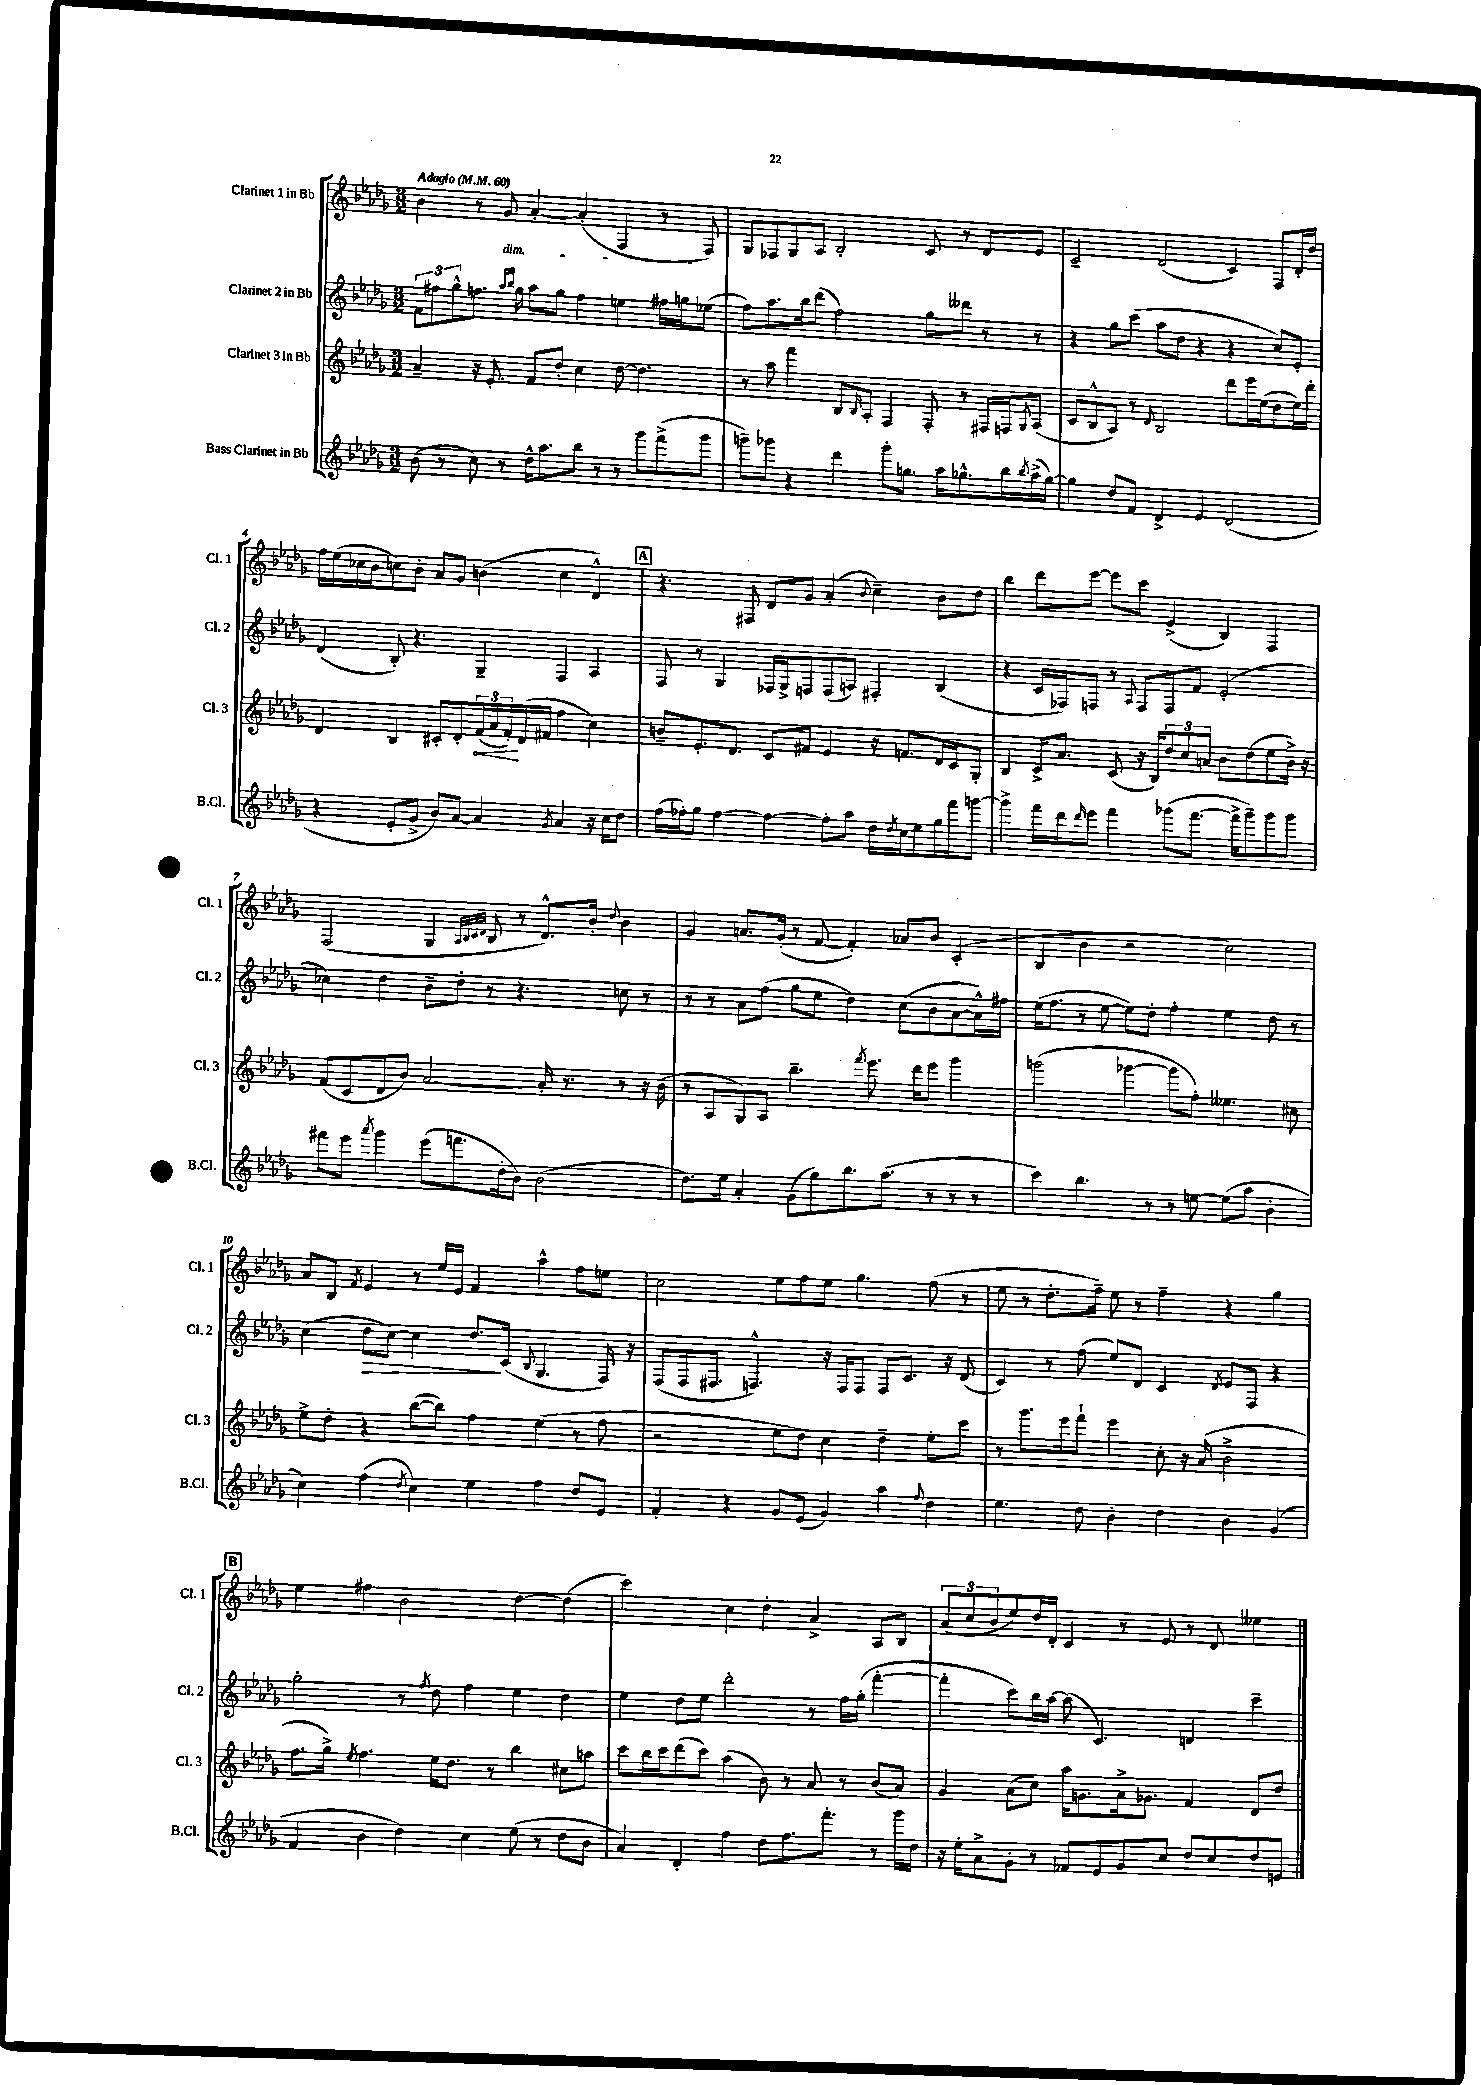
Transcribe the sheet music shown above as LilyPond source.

<<
\new StaffGroup <<
\new Staff = "s0" \with { instrumentName = "Clarinet 1 in Bb" shortInstrumentName = "Cl. 1" } {
    \clef treble \key des \major \numericTimeSignature \time 3/2 \tempo "Adagio" 4 = 60
    bes'4 r8 ges'8\dim aes'4~-. aes'4-.( f4 r8 f8\!) |
    ges8 fes8 ges8 aes8 bes2-. c'8 r8 des'8 ees'8 |
    c'2-- des'2( c'4) f8 des'16-. des''16 |
    f''16 ees''16( ces''16 bes'16 c''8) bes'8-. aes'8 ges'8 b'4( c''4 des'4-^) |
    \mark \markup { \box "A" } r4. fis8 des'8 ges'8 aes'4-.( \appoggiatura { bes'8 } c''4--) bes'8 des''8 |
    bes''4 des'''8 ees'''8~ ees'''8 c'''8 ees'4->( bes4) f4 |
    f2( ges4 \grace { aes32 bes32 c'32 des'32 } bes8 r8 des'8.-^) bes'16-. \appoggiatura { des''8 } bes'4 |
    ges'4 a'8. ges'16-.( r8 f'8~ f'4-.) aes'8 bes'8 c'4-.( |
    bes4 bes'4 r2 c''2) |
    aes'8 bes8 \acciaccatura { f'8 } ees'4 r8 ees''16 ees'16 f'4 aes''4-^ f''8 e''8 |
    c''2 ees''8 f''8 ees''8 ges''4. f''8( r8 |
    ees''8 r8 des''8.-. f''16--) ees''8 r8 f''4-- r4 ges''4 |
    \mark \markup { \box "B" } ees''4 fis''4 bes'2 des''4~ des''4( |
    c'''2) c''4 des''4-. aes'4-> aes8 bes8 |
    \tuplet 3/2 { aes'8( c''8 bes'8 } ees''8) des''16 des'16-. c'4 r8 ees'8 r8 des'8 eeses''4 \bar "|." |
}
\new Staff = "s1" \with { instrumentName = "Clarinet 2 in Bb" shortInstrumentName = "Cl. 2" } {
    \clef treble \key des \major \numericTimeSignature \time 3/2
    \tuplet 3/2 { f'8 fis''8 ges''8-^ } f''8. \grace { aes''16 bes''16 } ges''16 aes''8 ges''8 f''4 e''4 fis''16 g''16 ees''8( |
    f''8) aes''8. bes''16 des'''8( f''2) ges''8 deses'''8 r8 r8 |
    r4 ges''8 c'''8( aes''8 des''8 r4 r4 c''8) ees'8-. |
    des'4( bes8-.) r4. ges4-- f4 aes4 |
    \mark \markup { \box "A" } f8 r8 ges4 fes16 ges16-> f8 f8( a8) fis4-. bes4( |
    r4 c'16 fes16) f8 r8 \appoggiatura { aes8 } f8 f8 f'8 ees'2-.( |
    ces''4) des''4 bes'8-- des''8-. r8 r4. c''8 r8 |
    r8 r8 aes'8 f''8( ges''8 ees''8 des''4) c''8( bes'8 aes'8~ aes'16-^) fis''16 |
    ees''16( f''8. r8 ees''8~ ees''8) des''8-. f''4-. ees''4 des''8 r8 |
    c''4( des''8\> c''8~) c''4 des''8.\! c'16( \appoggiatura { bes8 } ges4. f16) r16 |
    f8( f16 fis8. f4.-^) r16 f16 f8 f8 c'8. r16 des'8( |
    c'4) r8 f''8( ees''8) des'8 c'4 \acciaccatura { des'8 } ees'8 f8 r4 |
    \mark \markup { \box "B" } ges''2-. r8 \acciaccatura { f''8 } des''8 f''4 ees''4 des''4 |
    ees''4 des''8 ees''8 des'''2-. r8 f''16 ges''16-.( f'''4~-. |
    f'''4-. c'''8) bes''16 aes''16~ aes''8( c'4.) d'4 c'''4-- \bar "|." |
}
\new Staff = "s2" \with { instrumentName = "Clarinet 3 in Bb" shortInstrumentName = "Cl. 3" } {
    \clef treble \key des \major \numericTimeSignature \time 3/2
    aes'4-- r16 ees'8.-. f'8 des''8-. c''4 des''8~ des''4. |
    r8 aes''8 f'''4 bes8 \grace { bes16 } aes8-. f4 f8-. r8 fis16 f16 \acciaccatura { ges8 } aes8( |
    c'8 bes8-^ aes8) r8 \appoggiatura { des'8 } bes2 des'''8 ees'''16 ees''16( des''8 ees''16) des'''16-. |
    des'4 bes4 cis'8-. des'8-. \tuplet 3/2 { \once \override Hairpin.circled-tip = ##t f'16\<( aes'16 f'16-.\!) } des'16( fis'16 f''4 c''4) |
    \mark \markup { \box "A" } b'8-- ees'8.-. des'8. c'8 fis'8 ees'4 r16 f'8. des'16 c'16 ges8-. |
    bes4 c'16-> aes'8. c'8( r16 bes16) \tuplet 3/2 { des''8 c''8 a'8 } bes'8 des''8( ees''8 bes'16->) r16 |
    f'8( c'8 des'8 bes'8) aes'2~ aes'16-. r8. r8 r16 bes'16( |
    r8 aes8 ges8) aes8 bes''4.-- \acciaccatura { f'''8 } ees'''8. des'''16 ees'''8 ges'''4 |
    g'''2( ges'''4~ ges'''8 f''8-.) eeses''4. cis''8 |
    ees''8-> des''8-. r4 bes''8~( bes''8) f''4 ees''4( r8 f''8 |
    r2 ees''8 des''8) c''4 des''4-- ees''8-. c'''8 |
    r8 ges'''8. ees'''16 f'''8-! ees'''4 c''8-. r16 aes'16( bes'2-> |
    \mark \markup { \box "B" } f''8. ges''16->) \acciaccatura { ees''8 } f''4. ees''16 des''8. r8 bes''4 cis''8 a''8 |
    c'''8 bes''16 c'''16 des'''8( c'''8) aes''4( bes'8) r8 aes'8 r8 bes'8( aes'8) |
    ges'4 aes'8( c''8) aes''16 g'8. aes'16-> ges'8. f'4 des'8 des''8 \bar "|." |
}
\new Staff = "s3" \with { instrumentName = "Bass Clarinet in Bb" shortInstrumentName = "B.Cl." } {
    \clef treble \key des \major \numericTimeSignature \time 3/2
    bes'8( r8 c''8) r8 des''16-^ aes''8. bes''8 r8 r8 ges'''8 f'''8->( ges'''8 |
    g'''8--) ges'''8 r4 des'''4 ges'''8-. g''8. aes''16 ges''8.-^ bes''16 \acciaccatura { bes''8 } aes''16->( ges''16~) |
    ges''4 des''8 f'8 des'4-> ees'4 des'2( |
    r4 ees'8-. ges'8-> bes'8) aes'8~ aes'4 \acciaccatura { ges'8 } aes'4 r16 c''16 des''8 |
    \mark \markup { \box "A" } f''16( fes''16-.) ges''8 fes''4~ fes''4~ fes''8-. aes''8 des''16 \acciaccatura { des''8 } c''16 ees''8 ges''16 f'''16 g'''8~ |
    g'''4-> f'''16 des'''16 \grace { des'''16 } ees'''8 f'''4 ges'''8( f'''8.~ f'''16-> ges'''8--) ges'''8 ges'''8 |
    fis'''8 ees'''8 \acciaccatura { aes'''8 } ges'''4 ees'''8( f'''8. des''16-. bes'8) bes'2( |
    des''8.) ees''16 aes'4-. ges'8( ges''8) bes''8. aes''8.( r8 r8 r8 |
    c'''4) bes''4. r8 r8 e''8~ e''8( aes''8 bes'4-. |
    c''4) f''4( \acciaccatura { des''8 } c''4) ees''4 f''4 des''8 ees'8 |
    f'4-. r4 ges'8 ees'8( ges'4) aes''4 \appoggiatura { f''8 } des''4 |
    ees''4. des''8 bes'4-. des''4 bes'4 ges'4( |
    \mark \markup { \box "B" } f'4 bes'4 des''4) c''4 ees''8( r8 des''8 bes'8 |
    aes'4) des'4-. f''4 des''8 f''8. f'''8.-. r8 ges'''16 des''16 |
    r16 ees''16-. aes'8-> ges'8-. r8 fes'8 ees'8 ges'8 c''8 des''8 c''8 des''8 e'8 \bar "|." |
}
>>
>>
